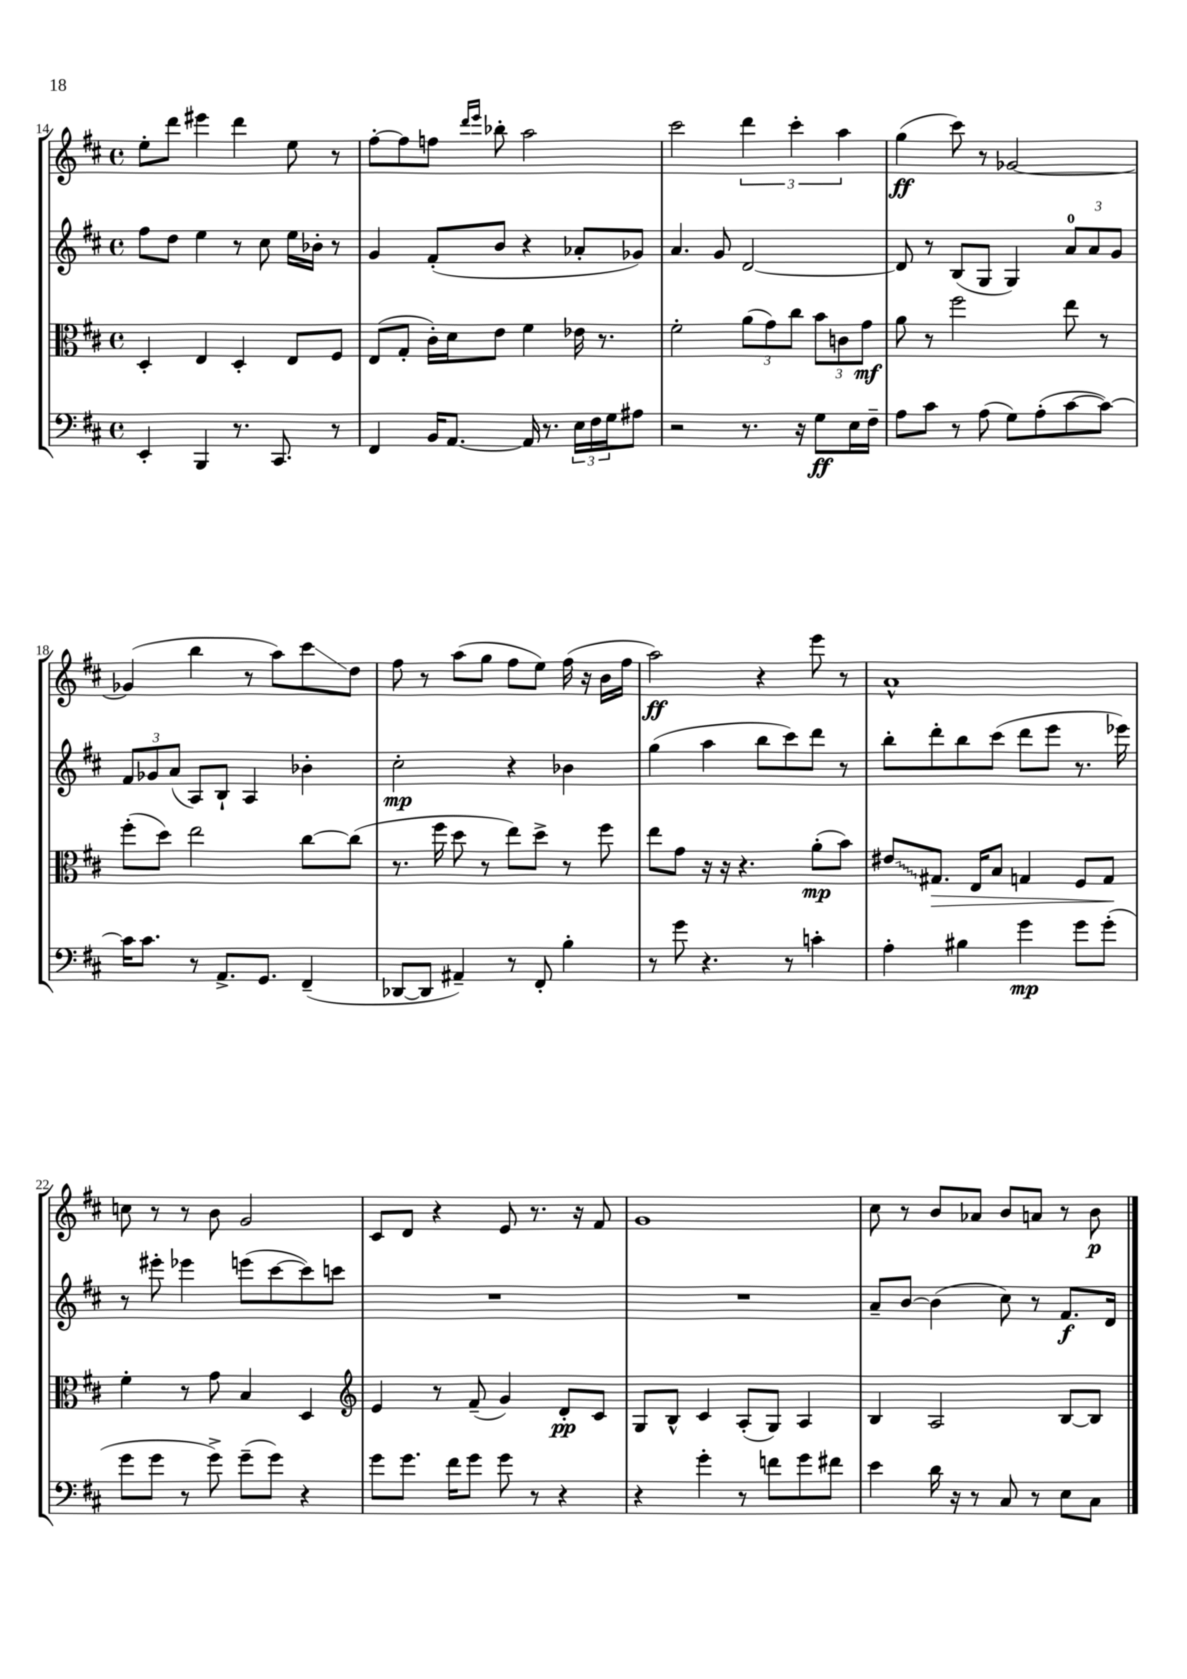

**kern	**kern	**kern	**kern
*staff4	*staff3	*staff2	*staff1
*clefF4	*clefC3	*clefG2	*clefG2
*k[f#c#]	*k[f#c#]	*k[f#c#]	*k[f#c#]
*M4/4	*M4/4	*M4/4	*M4/4
*met(c)	*met(c)	*met(c)	*met(c)
4EE'/	4D'/	8ff#\L	8ee'\L
.	.	8dd\J	8ddd\J
4BBB/	4E/	4ee\	4eee#\
8.r	4D'/	8r	4ddd\
.	.	8cc#\	.
8.CC#/	.	.	.
.	8E/L	16ee\LL	8ee\
.	.	16b-'\JJ	.
8r	8F#/J	8r	8r
=	=	=	=
4FF#/	(8E/L	4g/	[8ff#'\L
.	8G'/J	.	8ff#\]
16BB/LK	16c#'\LL)	(8f#'/L	8ff\J
[8.AA/J	16d\J	.	.
.	.	.	16qqddd/LL
.	.	.	16qqeee/JJ
.	8e\J	8b/J	8bb-'\
16AA/]	4f#\	4r	2aa\
8.r	.	.	.
24E\LL	16e-\	8a-'/L	.
24F#\	.	.	.
.	8.r	.	.
24G\J	.	.	.
8A#\J	.	8g-/J)	.
=	=	=	=
2r	2f#'\	4.a/	2ccc#\
.	.	8g/	.
8.r	(12a\L	[2d/	6ddd\
.	12g\)	.	.
.	12cc#\J	.	6ccc#'\
16r	.	.	.
8G\L	12b\L	.	.
.	12c\	.	6aa\
16E\L	.	.	.
.	12g\J	.	.
16F#~\JJ	.	.	.
=	=	=	=
8A\L	8a\	8d/]	(4gg\
8c#\J	8r	8r	.
8r	2ff#\	(8B/L	8ccc#\)
(8A\	.	8G/J	8r
8G\L)	.	4G/)	[2g-/
(8A'\	.	.	.
[8c#\	8ee\	12a/L	.
.	.	12a/	.
8c#\_J)	8r	.	.
.	.	12g/J	.
=	=	=	=
16c#\]LK	(8ff#'\L	12f#/L	(4g-/]
8.c#\J	.	.	.
.	.	12g-/	.
.	8dd\J)	.	.
.	.	(12a/J	.
8r	2ee\	8A/L)	4bb\
8.AA^/L	.	8B`/J	.
.	.	4A/	8r
8.GG/J	.	.	.
.	.	.	8aa\L)
(4FF#~/	[8cc#\L	4b-'\	8ccc#\
.	(8cc#\]J	.	8dd\J
=	=	=	=
[8DD-/L	8.r	2cc#'\	8ff#\
8DD-/]J	.	.	8r
.	16ff#\	.	.
4AA#~/)	8dd\	.	(8aa\L
.	8r	.	8gg\J
8r	8ee\L)	4r	8ff#\L
8FF#'/	8dd^\J	.	8ee\J)
4B'\	8r	4b-\	(16ff#\
.	.	.	16r
.	8ff#\	.	16b\LL
.	.	.	16ff#\JJ
=	=	=	=
8r	8ee\L	(4gg\	2aa\)
8g\	8g\J	.	.
4.r	16r	4aa\	.
.	16r	.	.
.	4.r	.	.
.	.	8bb\L	4r
8r	.	8ccc#\)	.
4c'\	(8a'\L	8ddd\J	8eee\
.	8b\J)	8r	8r
=	=	=	=
4A'\	8e#/L	8bb'\L	1a^^
.	8.G#/J	8ddd'\	.
4B#\	.	8bb\	.
.	16E/LK	.	.
.	8B/J	(8ccc#\J	.
4g\	4G/	8ddd\L	.
.	.	8eee\J	.
8g\L	8F#/L	8.r	.
(8g'\J	8G/J	.	.
.	.	16eee-\)	.
=	=	=	=
8g\L	4f#'\	8r	8cc\
8g\J	.	8eee#'\	8r
8r	8r	4eee-\	8r
8g^\)	8g\	.	8b\
(8g~\L	4B/	(8eee\L	2g/
8g\J)	.	[8ccc#\	.
4r	4D/	8ccc#\])	.
.	.	8ccc\J	.
=	=	=	=
*	*clefG2	*	*
8g\L	4e/	1r	8c#/L
8.g\J	.	.	8d/J
.	8r	.	4r
16f#\LK	.	.	.
8g\J	(8f#~/	.	.
8g\	4g/)	.	8e/
8r	.	.	8.r
4r	8d'/L	.	.
.	.	.	16r
.	8c#/J	.	8f#/
=	=	=	=
4r	8G/L	1r	1g
.	8B^^/J	.	.
4g'\	4c#/	.	.
8r	(8A'/L	.	.
8f\L	8G/J)	.	.
8g\	4A/	.	.
8f#\J	.	.	.
=	=	=	=
4e\	4B/	8a~/L	8cc#\
.	.	[8b/J	8r
16d\	2A/	(4b\]	8b/L
16r	.	.	.
8r	.	.	8a-/J
8C#/	.	8cc#\)	8b/L
8r	.	8r	8a/J
8E\L	[8B/L	8.f#/L	8r
8C#\J	8B/]J	.	8b\
.	.	16d/Jk	.
==	==	==	==
*-	*-	*-	*-
